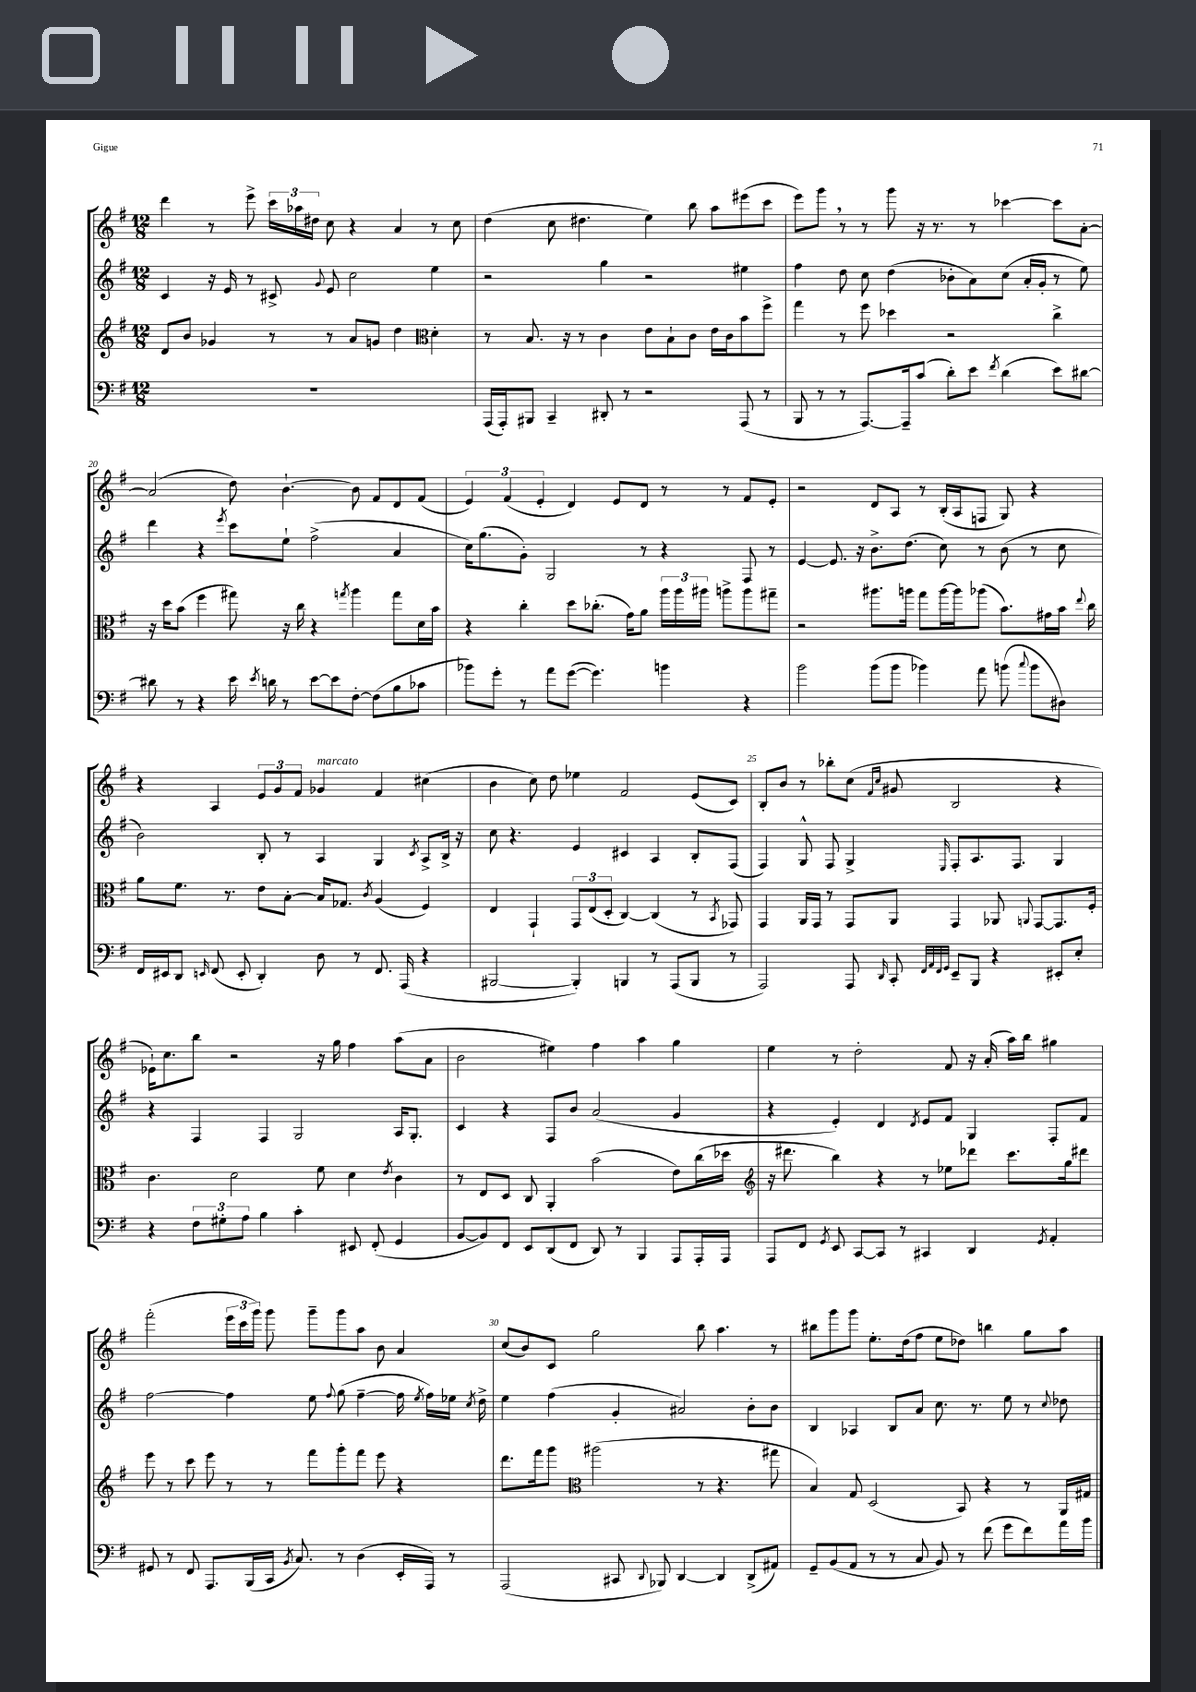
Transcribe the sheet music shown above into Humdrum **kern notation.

**kern	**kern	**kern	**kern
*part4	*part3	*part2	*part1
*staff4	*staff3	*staff2	*staff1
*clefF4	*clefG2	*clefG2	*clefG2
*k[f#]	*k[f#]	*k[f#]	*k[f#]
*M12/8	*M12/8	*M12/8	*M12/8
=17	=17	=17	=17
1.r	8d/L	4c/	4ddd\
.	8b/J	.	.
.	4g-X/	16r	8r
.	.	16e/	.
.	.	8r	8eee^\
.	8r	8c#X^/	24ccc\LL
.	.	.	24aa-X\
.	.	.	24dd#X\JJ
.	.	8qqg/	.
.	8r	8e/	8cc\
.	8a/L	2cc\	4r
.	8gn/J	.	.
.	4dd\	.	4a/
*	*clefC3	*	*
.	4d'\	4ee\	8r
.	.	.	8cc\
=18	=18	=18	=18
(16AAA/LL	8r	2r	(4dd\
16AAA'/J)	.	.	.
8BBB#X/J	8.B/	.	.
4CC~/	.	.	8cc\
.	16r	.	.
.	8r	.	4.dd#X\
8DD#X'/	4c\	4gg\	.
8r	.	.	.
2r	8e\L	2r	4ee\)
.	8B`\	.	.
.	8c\J	.	8bb\
.	16e\LL	.	8aa\L
.	16c\J	.	.
(8AAA/	8b\	4ee#X\	(8eee#X\
8r	8ff#^\J	.	8ccc\J
=19	=19	=19	=19
8BBB/	4gg\	4ff#\	8eee\L)
8r	.	.	8ggg,\J
8r	8r	8dd\	8r
[8.AAA/L)	8ff#\	8cc\	8r
.	4dd-X\	(4dd\	8ggg\
16AAA~/k]	.	.	.
(8c/J	.	.	16r
.	.	.	8.r
8d'\L)	2r	8b-X'\L	.
8e\J	.	8a\)	8r
8qf#/	.	.	.
(4d\	.	(8cc\J	[4ccc-X\
.	.	16a'/LL	.
.	.	16g'/JJ	.
8e\L)	4cc^\	8r	8ccc-\L]
[8d#X\J	.	8ee\)	[8a'\J
!!LO:LB:g=z
=20	=20	=20	=20
8d#X\]	16r	4ddd\	(2a/]
.	16dd\KL	.	.
8r	(8b\J	.	.
4r	4ff#\	4r	.
.	.	8qeee/	.
16e\	8gg#X\)	8ccc\L	8dd\)
8qe/	.	.	.
16dn\	.	.	.
8r	16r	8ee`\J	[4.b`\
.	16cc\	.	.
[8e\L	4r	(2ff#^\	.
8e\]	.	.	.
.	8qggn/	.	.
[8F#'\J	4aa\	.	8b\]
(8F#\L]	.	.	8f#/L
8B\	8gg\L	4a/	8d/
8c-X\J	16d\L	.	(8f#/J
.	16b\JJ	.	.
=21	=21	=21	=21
8b-X\L)	4r	16cc\KL)	6e/)
.	.	(8.gg\	.
8g'\J	.	.	.
.	.	.	(6f#/
8r	4cc'\	8g'\J)	.
.	.	.	6e'/
8a\L	.	2G/	.
([8g\J	8dd\L	.	4d/)
4.g\])	(8.cc-X'\J	.	.
.	.	.	8e/L
.	16g\KL)	.	.
.	8a\J	8r	8d/J
4bn\	24aa\LL	4r	8r
.	24aa\	.	.
.	24aa#X\JJ	.	.
.	8aan^\L	.	8r
4r	8aa\	8F#/	8f#/L
.	8gg#X~\J	8r	8e'/J
=22	=22	=22	=22
2b\	2r	[4e/	2r
.	.	8.e/]	.
.	.	16r	.
(8b\L	8.aa#X\L	8.b^\L	8d/L
8b\J	.	.	8A/J
.	16aan\Jk	(8.dd\J	.
4b-X\)	8gg\L	.	8r
.	[16aa\L	8cc\)	(16B'/LL
.	16aa\J]	.	16A/J
8a\	(8aa-X\J	8r	8Fn/J
(8bn\	8.b\L)	(8b\	8G/)
8qqcc/	.	.	.
8b\L	.	8r	4r
.	16g#X\L	.	.
8D#X\J)	16b\JJ	8cc\	.
.	8qqee/	.	.
.	16cc\	.	.
!!LO:LB:g=z
=23	=23	=23	=23
16FF#/LL	8a\L	2b\)	4r
16EE#X/J	.	.	.
8DD/J	8.f#\J	.	.
16qqEEn/	.	.	.
(8FF#/	.	.	4A/
.	8.r	.	.
8EE'/	.	.	.
4DD'/)	8e\L	8B'/	12e/L
.	.	.	12g/
.	[8B'\J	8r	.
.	.	.	12f#/J
!	!	!	!LO:TX:a:i:t=marcato
8D\	16B/KL]	4A/	4g-X/
.	8.G-X/J	.	.
8r	.	.	.
.	8qc/	.	.
8.FF#/	(4A/	4G/	4f#/
(16AAA/	.	.	.
.	.	8qc/	.
4r	4F#/)	8A^/L	(4cc#X\
.	.	16B^/Jk	.
.	.	16r	.
=24	=24	=24	=24
[2BBB#X/	4E/	8cc\	4b\
.	.	4.r	.
.	4GG`/	.	8cc\)
.	.	.	8dd\
4BBB#'/])	12GG/L	4e/	4ee-X\
.	(12E/	.	.
.	12D'/J	.	.
4BBBn/	[4C/)	4c#X/	2f#/
8r	(4C/]	4A/	.
(8AAA/L	.	.	.
8BBB/J	8r	8B'/L	(8e/L
.	8qBB/	.	.
8r	8GG-X/)	(8F#/J	8c/J)
=25	=25	=25	=25
2AAA/)	4GG/	4F#/)	8B'/L
.	.	.	8b/J
.	16AA/LL	8G^^/	8r
.	16GG/JJ	.	.
.	8r	8F#/	8bb-X'\L
8AAA/	8GG/L	4G^/	(8cc\J
.	.	.	16qqf#/LL
16qqDD/	.	.	16qqcc/JJ
8CC'/	8AA/J	.	8g#X/
32qqFF#/LLL	.	.	.
32qqAA/	.	.	.
32qqFF#/	.	.	.
32qqGG/JJJ	.	16qqE/	.
8EE~/L	4GG/	8F#'/L	2B/
8BBB/J	.	8.A/	.
4r	8AA-X/	.	.
.	.	8.F#/J	.
.	8qqAAn/	.	.
.	[8GG/L	.	.
8EE#X'/L	8.GG/]	4G/	4r
8E'/J	.	.	.
.	16F#'/Jk	.	.
!!LO:LB:g=z
=26	=26	=26	=26
4r	4.c\	4r	16e-X`\KL)
.	.	.	8.cc\
12F#\L	.	4F#/	8bb\J
12G#X'\	.	.	.
.	2d\	.	2r
12A\J	.	.	.
4B\	.	4F#/	.
4c'\	.	2G/	.
.	8f#\	.	16r
.	.	.	16gg\
8EE#X/	4d\	.	4ff#\
(8FF#'/	.	.	.
.	8qe/	.	.
4GG/	4c\	16A/KL	(8aa\L
.	.	8.G'/J	.
.	.	.	8a\J
=27	=27	=27	=27
[8BB/L	8r	4c/	2b\
8BB/])	8E/L	.	.
8FF#/J	8D/J	4r	.
8EE/L	8C/	.	.
(8DD/	4AA'/	8F#/L	4ee#X\)
8FF#/J	.	8b/J	.
8DD/)	(2b\	(2a/	4ff#\
8r	.	.	.
4BBB/	.	.	4aa\
8AAA/L	8e\L)	4g/	4gg\
16AAA'/L	(16cc\L	.	.
16AAA/JJ	16dd-X\JJ	.	.
=28	=28	=28	=28
*	*clefG2	*	*
8AAA/L	16r	4r	4ee\
.	8.ddd#X\	.	.
8FF#/J	.	.	.
8qGG/	.	.	.
8EE/	4bb\)	4e'/)	8r
[8CC/L	.	.	2dd'\
8CC/J]	4r	4d/	.
8r	.	.	.
.	.	8qd/	.
4CC#X/	8r	8e/L	.
.	8ee-X\L	8f#/J	8f#/
4DD/	8ddd-X\J	4G/	16r
.	.	.	(16a'/
.	8.ccc\L	.	16aa\LL)
.	.	.	16bb\JJ
8qGG/	.	.	.
4AA'/	.	8F#'/L	4gg#X\
.	16gg\k	.	.
.	8ddd#X\J	8f#/J	.
!!LO:LB:g=z
=29	=29	=29	=29
8GG#X/	8eee\	[2ff#\	(2fff#'\
8r	8r	.	.
8FF#/	8ccc\	.	.
8.AAA/L	8eee\	.	.
.	8r	4ff#\]	24eee\LL
.	.	.	24ccc\
(16BBB/L	.	.	.
.	.	.	24ggg\JJ)
16CC/JJ	8r	.	8ggg\
8qBB/	.	.	.
8.C/)	.	.	.
.	8fff#\L	8ee\	8ggg~\L
.	.	8qqff#/	.
8r	8ggg'\	(8gg\	8ggg\
(4D\	8fff#\J	[4ff#~\	8aa\J
.	8eee\	.	8b\
16EE'/LL	4r	16ff#\]	4a/
.	.	8qee/	.
16AAA/JJ)	.	16ff#\LL)	.
8r	.	16ee-X\JJ	.
.	.	8qcc/	.
.	.	16dd^\	.
=30	=30	=30	=30
(2AAA/	8.ddd\L	4ee\	(8cc/L
.	.	.	8b/)
.	16fff#\k	.	.
.	8ggg\J	(4ff#\	8c/J
*	*clefC3	*	*
.	(2aa#X\	.	2gg\
8CC#X/	.	4g'/	.
8qqDD/	.	.	.
8BBB-X/)	.	.	.
[4DD/	.	2a#X/)	.
.	8r	.	8bb\
4DD/]	4.r	.	4.aa\
(8DD^/L	.	8b'\L	.
8AA#X/J)	8gg#X\	8b\J	8r
=31	=31	=31	=31
8GG~/L	4B/)	4B/	8bb#X\L
(8BB/	.	.	8ggg\
8AA/J	8G/	4A-X/	8ggg\J
8r	(2D/	.	8.ee'\L
8r	.	8B/L	.
.	.	.	(16dd\k
8C/	.	8a/J	8ff#\J
8BB/)	.	8.cc\	8ee\L
8r	8BB/)	.	8dd-X\J)
.	.	8.r	.
(8f#\	4r	.	4bbn\
8g\L	.	8ee\	.
8f#\)	8r	8r	8gg\L
.	.	8qqcc/	.
16a\L	16AA/LL	8dd-X\	8aa\J
16b\JJ	16G#X/JJ	.	.
==	==	==	==
*-	*-	*-	*-
